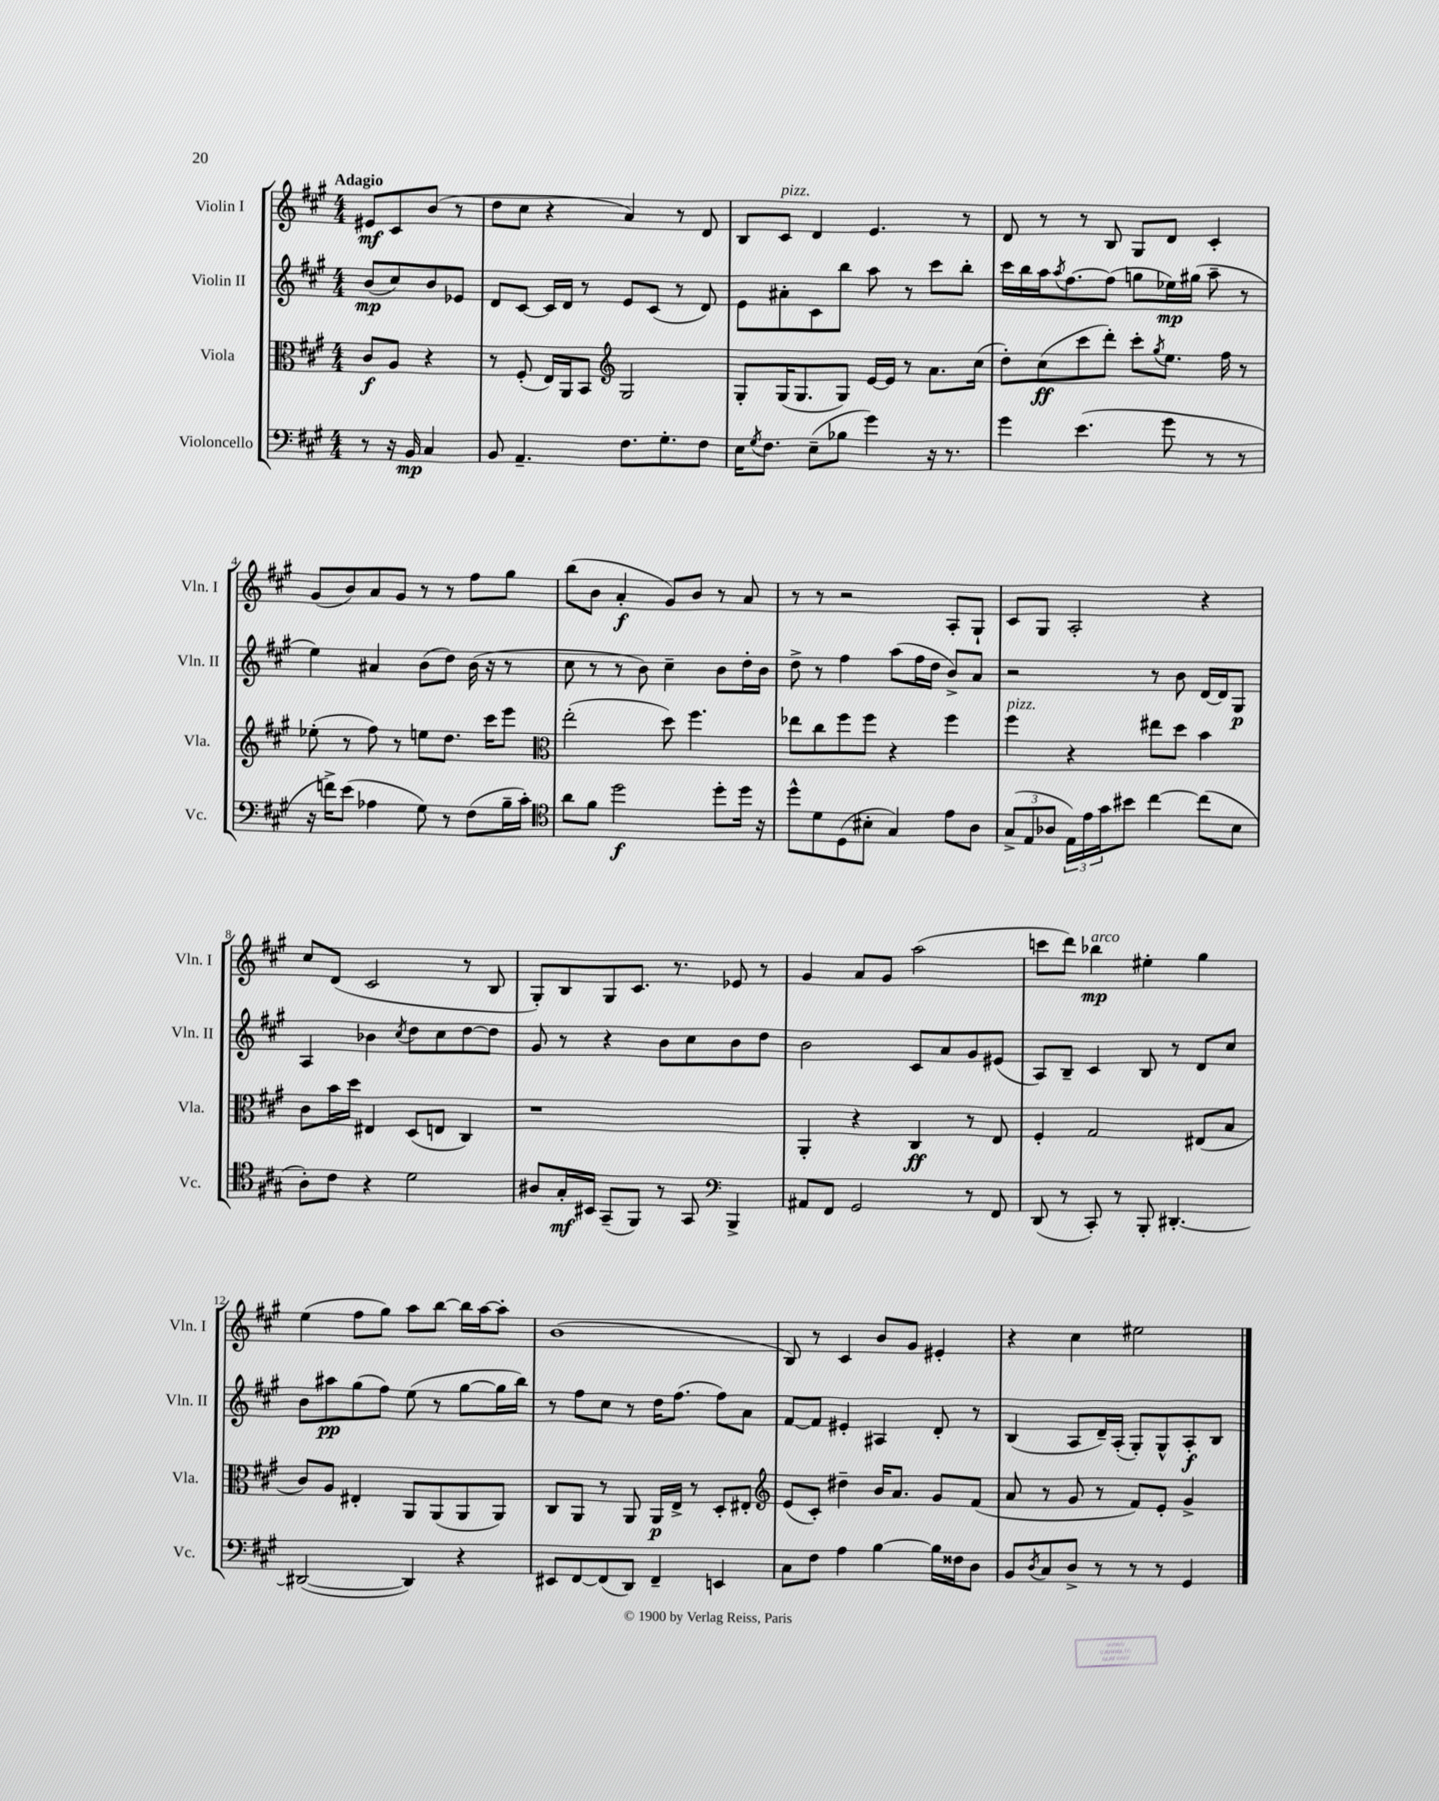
<<
\new StaffGroup <<
\new Staff = "s0" \with { instrumentName = "Violin I" shortInstrumentName = "Vln. I" } {
    \clef treble \key a \major \numericTimeSignature \time 4/4 \partial 2 \tempo "Adagio"
    eis'8\mf cis'8 b'8( r8 |
    d''8 cis''8 r4 a'4) r8 d'8 |
    b8 cis'8^\markup { \italic "pizz." } d'4 e'4. r8 |
    d'8 r8 r8 b8 gis8 d'8 cis'4-. |
    gis'8( b'8) a'8 gis'8 r8 r8 fis''8 gis''8 |
    b''8( b'8 a'4-.\f gis'8) b'8 r8 a'8 |
    r8 r8 r2 a8-. gis8-! |
    cis'8 gis8 a2-. r4 |
    cis''8 d'8( cis'2 r8 b8 |
    gis8-.) b8 gis8 cis'8. r8. ees'8 r8 |
    gis'4 a'8 gis'8 a''2( |
    c'''8 d'''8) bes''4\mp^\markup { \italic "arco" } eis''4-. gis''4 |
    e''4( fis''8 gis''8) a''8 b''8~ b''16 a''16~ a''8-. |
    b'1( |
    b8) r8 cis'4 b'8 gis'8 eis'4-. |
    r4 cis''4 eis''2 \bar "|." |
}
\new Staff = "s1" \with { instrumentName = "Violin II" shortInstrumentName = "Vln. II" } {
    \clef treble \key a \major \numericTimeSignature \time 4/4 \partial 2
    b'8\mp( cis''8) b'8 ees'8 |
    d'8 cis'8~ cis'16 d'16 r8 e'8 cis'8( r8 d'8) |
    e'8 ais'8-. cis'8 b''8 a''8 r8 cis'''8 b''8-. |
    cis'''16 b''16 a''16 \acciaccatura { a''8 } fis''8.~ fis''8( g''8 ees''16\mp) gis''16( a''8-- r8 |
    e''4) ais'4 b'8( d''8) b'16( r16 r8 |
    cis''8 r8 r8 b'8) cis''4-- b'8 d''16-. b'16 |
    d''8-> r8 fis''4 a''8( fis''16 d''16 b'8->) a'8 |
    r2 r8 b'8 d'16~ d'16 gis8\p |
    a4 bes'4 \acciaccatura { cis''8 } d''8 cis''8 d''8~ d''8 |
    gis'8 r8 r4 b'8 cis''8 b'8 d''8 |
    b'2 cis'8 a'8 gis'8 eis'8( |
    a8) b8-- cis'4 b8 r8 d'8 cis''8 |
    b'8 ais''8\pp gis''8( fis''8) e''8( r8 gis''8~ gis''16 b''16) |
    r8 fis''8 cis''8 r8 d''16 fis''8.( fis''8) a'8 |
    fis'8~ fis'8 eis'4-. ais4 d'8-. r8 |
    b4( a8 d'16--) a16-.( gis8-.) gis8-^ a8-.\f b8 \bar "|." |
}
\new Staff = "s2" \with { instrumentName = "Viola" shortInstrumentName = "Vla." } {
    \clef alto \key a \major \numericTimeSignature \time 4/4 \partial 2
    cis'8\f a8 r4 |
    r8 fis8-.( e16) a,16 b,8 \clef treble gis2 |
    gis8-. gis16( gis8. gis8) e'16~ e'16 r8 a'8. cis''16( |
    d''8-.) cis''8\ff( cis'''8 d'''8-.) cis'''8-. \acciaccatura { gis''8 } e''8. fis''16 r8 |
    ees''8-.( r8 fis''8) r8 e''8 d''8. cis'''16 e'''8 |
    \clef alto e''2-.( d''8) fis''4. |
    ees''8 cis''8 fis''8 fis''8 r4 fis''4 |
    fis''4^\markup { \italic "pizz." } r4 eis''8 d''8 b'4 |
    cis'8 b'16 d''16 eis4 d8( e8 cis4) |
    r1 |
    a,4-. r4 cis4\ff r8 e8 |
    fis4-. gis2 eis8( b8 |
    cis'8) a8 eis4-. a,8 a,8( a,8 a,8) |
    cis8 a,8 r8 a,8 a,16\p e16-> r8 d8-. eis8-. |
    \clef treble e'8( cis'8-.) dis''4-- b'16 a'8. gis'8 fis'8( |
    a'8 r8 gis'8 r8 fis'8) e'8-. gis'4-> \bar "|." |
}
\new Staff = "s3" \with { instrumentName = "Violoncello" shortInstrumentName = "Vc." } {
    \clef bass \key a \major \numericTimeSignature \time 4/4 \partial 2
    r8 r16 b,16\mp cis4 |
    b,8 a,4.-- fis8. gis8.-. fis8 |
    e16 \acciaccatura { gis8 } fis8. e8--( bes8 gis'4) r16 r8. |
    gis'4 e'4.( gis'8 r8 r8 |
    r16 f'16->) e'8( aes4 gis8) r8 fis8( b16-- cis'16-.) |
    \clef tenor a'8 fis'8 d''2\f d''8-. d''16 r16 |
    d''8-^ d'8 d8( bis8-. gis4) e'8 a8 |
    \tuplet 3/2 { gis8->( e8 aes8 } \tuplet 3/2 { e16) e'16 gis'16 } bis'8 cis''4~ cis''8( b8 |
    a8-.) cis'8 r4 d'2 |
    ais8 gis16-.\mf bis,16 gis,8--( fis,8) r8 gis,8 \clef bass b,,4-> |
    ais,8 fis,8 gis,2 r8 fis,8 |
    d,8( r8 cis,8-.) r8 b,,8-. dis,4.~-. |
    dis,2~( dis,4) r4 |
    eis,8 fis,8~ fis,8( d,8) fis,4-- e,4 |
    cis8 fis8 a4 b4~ b16 fisis16 d8 |
    b,8 \acciaccatura { d8 } cis8 d8-> r8 r8 r8 gis,4 \bar "|." |
}
>>
>>
